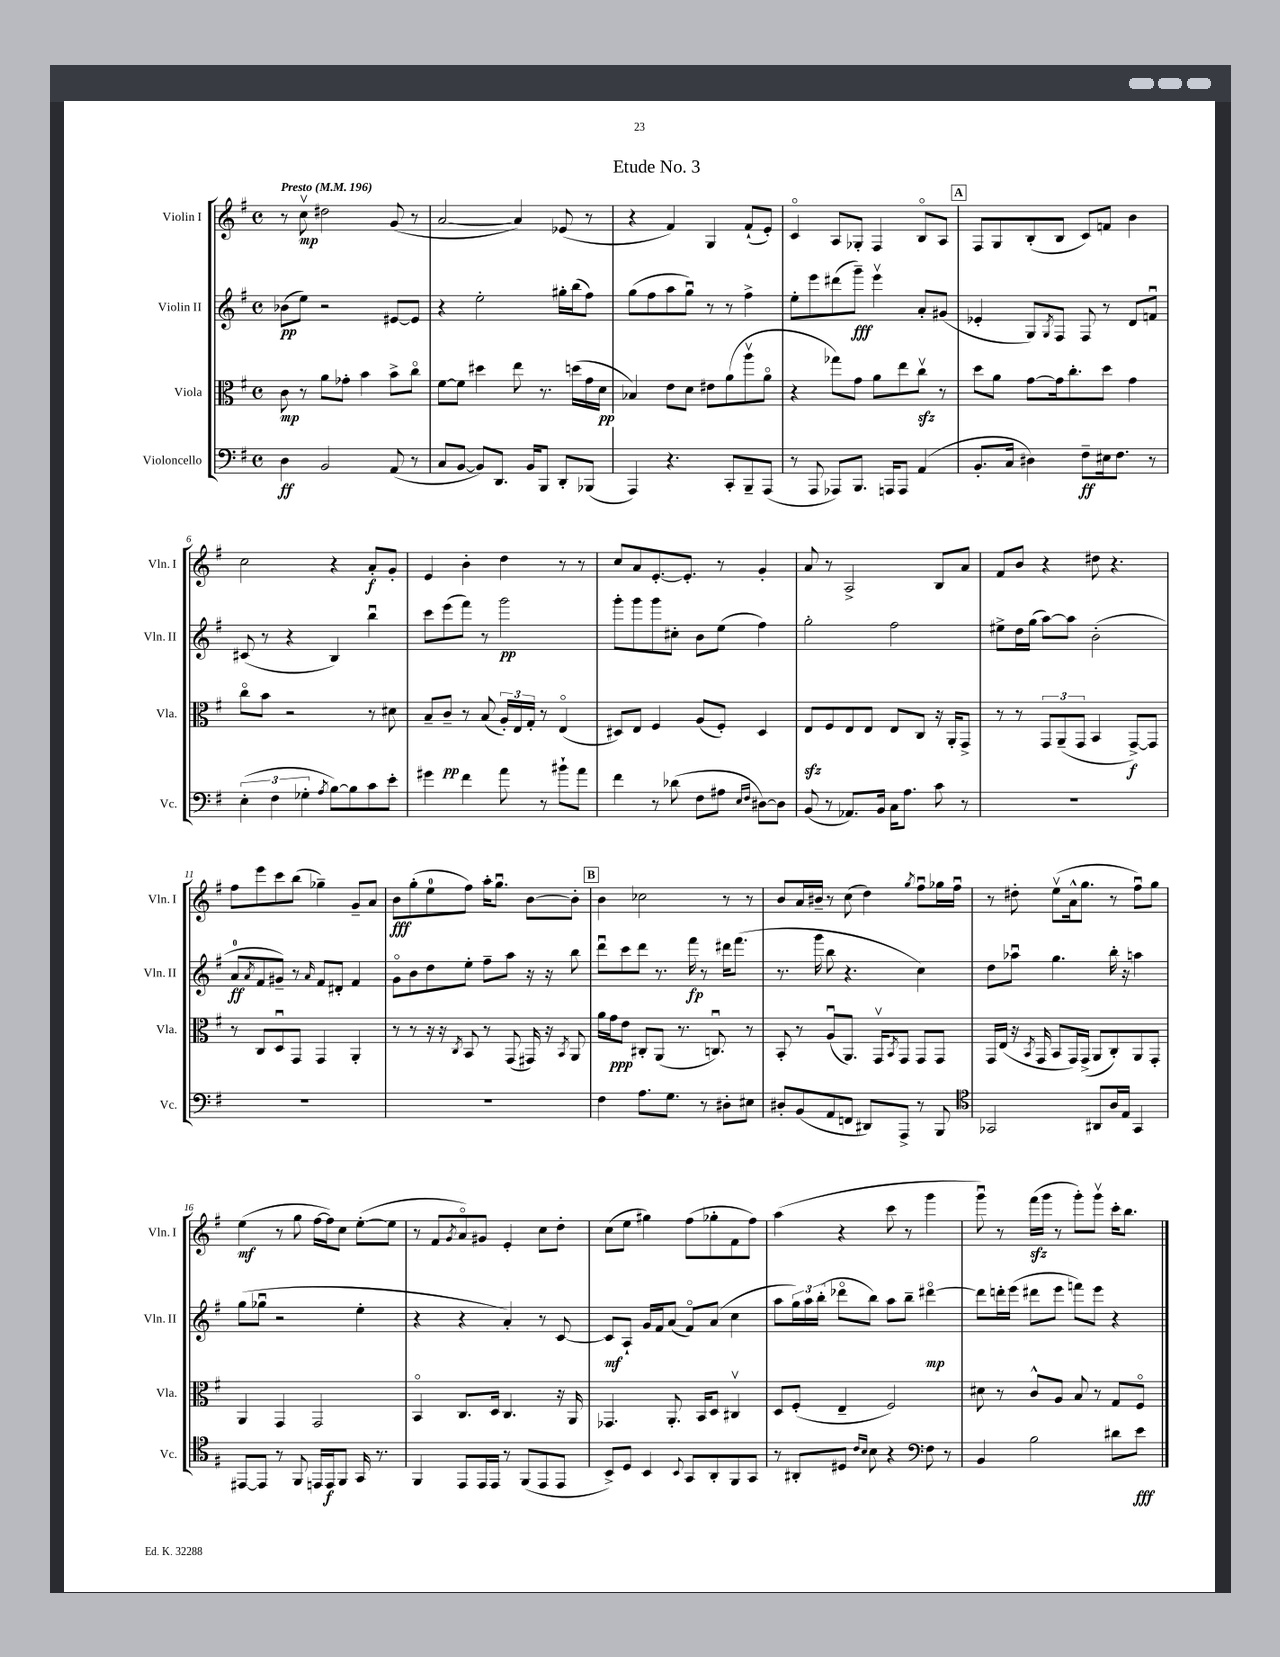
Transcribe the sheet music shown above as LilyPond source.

\header { title = "Etude No. 3" }
<<
\new StaffGroup <<
\new Staff = "s0" \with { instrumentName = "Violin I" shortInstrumentName = "Vln. I" } {
    \clef treble \key g \major \defaultTimeSignature \time 4/4 \tempo "Presto" 4 = 196
    r8 c''8\upbow\mp dis''2 g'8( r8 |
    a'2~ a'4) ees'8( r8 |
    r4 fis'4) g4 fis'8-!( e'8-.) |
    c'4\flageolet a8 ges8-. fis4 b8\flageolet a8 |
    \mark \markup { \box "A" } fis8 g8 b8-.( b8 c'8) f'8 b'4 |
    c''2 r4 a'8-.\f g'8-. |
    e'4 b'4-. d''4 r8 r8 |
    c''8 a'8 e'8.~-. e'8.-. r8 g'4-. |
    a'8 r8 a2-> b8 a'8 |
    fis'8 b'8 r4 dis''8 r4. |
    fis''8 e'''8 c'''8 b''8( ges''4--) g'8-- a'8 |
    b'8\fff g''8-.( e''8-0 fis''8) a''16-. g''8.\downbow b'8~ b'8-. |
    \mark \markup { \box "B" } b'4 ces''2 r8 r8 |
    b'8 a'16 bis'16-- r8 c''8( d''4) \acciaccatura { g''8 } fis''8\downbow ges''16 fis''16\downbow |
    r8 dis''8-. e''8\upbow( a'16-^ g''8. r8 fis''8\downbow) g''8 |
    e''4\mf( r8 g''8 fis''16~ fis''16) c''8 e''8~-.( e''8 |
    r8 fis'8 \acciaccatura { g'8 } a'8\flageolet) gis'8 e'4-. c''8 d''8-. |
    c''8( e''8 gis''4) fis''8( ges''8-. fis'8 fis''8) |
    a''4( r4 c'''8 r8 g'''4 |
    g'''8\downbow) r8 fis'''16\sfz( g'''16 r8 g'''8-.) g'''8\upbow c'''16-. b''8. \bar "|." |
}
\new Staff = "s1" \with { instrumentName = "Violin II" shortInstrumentName = "Vln. II" } {
    \clef treble \key g \major \defaultTimeSignature \time 4/4
    bes'8\pp( e''8) r2 eis'8~ eis'8 |
    r4 e''2-. gis''16-. b''16( fis''8) |
    g''8( fis''8 a''8 g''8\downbow) r8 r8 fis''4-> |
    e''8-. e'''8 dis'''8( g'''8--\fff) e'''4\upbow a'8-. gis'8( |
    \mark \markup { \box "A" } ees'4-. g8) \acciaccatura { g8 } fis8 fis8 r8 d'8 f'8\downbow |
    cis'8( r8 r4 b4) b''4\downbow |
    c'''8 e'''8( fis'''8) r8 g'''2\pp |
    g'''8-. g'''8 g'''8 cis''8-. b'8 e''8( fis''4) |
    g''2-. fis''2 |
    eis''8-> d''16 g''16( a''8~) a''8 b'2-.( |
    a'8-0\ff \acciaccatura { a'8 } fis'8 gis'8--) r8 \grace { a'16 } fis'8 dis'8-. fis'4 |
    g'8\flageolet b'8 d''8 e''8-. fis''8-- a''8 r16 r16 b''8 |
    \mark \markup { \box "B" } d'''8\downbow c'''8 d'''8 r8. fis'''16\fp r8 dis'''16 fis'''8.( |
    r8. g'''16 b''8 r4. c''4) |
    d''8 aes''8\downbow g''4. b''16-. r16 a''4 |
    g''8( ges''8\downbow r2 e''4-. |
    r4 r4 a'4-.) r8 c'8~ |
    c'8\mf a8-! g'16 fis'16 a'8( fis'8\flageolet) a'8( c''4 |
    a''8 \tuplet 3/2 { g''16) a''16 b''16-.( } des'''8\flageolet b''8) a''8 b''8-- dis'''4~\flageolet\mp |
    dis'''8 d'''16-. e'''16( dis'''8 e'''8 f'''8) e'''8 r4 \bar "|." |
}
\new Staff = "s2" \with { instrumentName = "Viola" shortInstrumentName = "Vla." } {
    \clef alto \key g \major \defaultTimeSignature \time 4/4
    c'8\mp r8 a'8 ges'8-. b'4 b'8-> c''8\flageolet |
    fis'8~ fis'8 dis''4 e''8 r8. d''16( g'16 d'16\pp |
    bes4) e'8 d'8 eis'8 a'8( a''8\upbow a'8\flageolet |
    r4 ges''8) g'8 a'8 e''8 c''8\upbow\sfz r8 |
    \mark \markup { \box "A" } d''8 a'8 g'8~ g'16 c''8.-. d''8 g'4 |
    c''8\flageolet b'8 r2 r8 dis'8 |
    b8-- c'8--\pp r8 b8( \tuplet 3/2 { a16-.) e16 g16-. } r8 e4\flageolet( |
    dis8) e8 fis4 a8( fis8-.) dis4 |
    e8\sfz fis8 e8 e8 e8 c8 r16 a,16-. g,8-> |
    r8 r8 \tuplet 3/2 { g,8 a,8--( g,8 } b,4 g,8~->\f) g,8 |
    r8 c8 d8\downbow g,8 g,4 a,4-. |
    r8 r8 r16 r16 \acciaccatura { c8 } b,8 r8 g,8( gis,16) r16 \acciaccatura { b,8 } a,8 |
    \mark \markup { \box "B" } a'16 g'16\ppp e'8 cis8-. a,8( r8. c8.\downbow) r8 |
    b,8-. r8 a8\downbow( a,8.) g,16\upbow \acciaccatura { b,8 } g,8 g,8 g,8 |
    g,16 e16( r16 \acciaccatura { b,8 } g,16 b,8 g,16) g,16->( a,8 c8-.) a,8 g,8-. |
    a,4 g,4 g,2 |
    b,4\flageolet c8. d16 c4. r16 a,16 |
    ges,4. a,8.-. b,16 d8 cis4\upbow |
    d8 fis8-.( e4-- fis2) |
    dis'8 r8 c'8-^ a8 b8 r8 g8 fis8\flageolet \bar "|." |
}
\new Staff = "s3" \with { instrumentName = "Violoncello" shortInstrumentName = "Vc." } {
    \clef bass \key g \major \defaultTimeSignature \time 4/4
    d4\ff b,2 a,8( r8 |
    c8 b,8~ b,8) d,8. b,16 b,,8 d,8-. bes,,8( |
    a,,4) r4. c,8-. b,,8-- a,,8( |
    r8 a,,8 aes,,8) b,,8. a,,16 a,,8 a,4( |
    \mark \markup { \box "A" } b,8.-. c16 dis4) fis8--\ff eis16 fis8. r8 |
    \tuplet 3/2 { e4-.( fis4 ges4-. } \acciaccatura { a8 } b8~) b8 c'8 e'8-. |
    gis'4 fis'4 a'8 r8 bis'8-! a'8 |
    fis'4 r8 des'8( fis8 ais8 \grace { e16 fis16 } dis8~) dis8 |
    b,8( r8 aes,8.) b,16 c16 a8. c'8 r8 |
    R1 |
    R1 |
    R1 |
    \mark \markup { \box "B" } fis4 a8. g8. r8 dis8-. eis8 |
    dis8-. b,8( a,8 f,8 dis,8) a,,8-> r8 b,,8 |
    \clef tenor ges,2 ais,8 a16 e16 ges,4 |
    eis,8~ eis,8 r8 fis,8 e,16 e,16\f fis,8 g,16 r8. |
    fis,4 e,8 e,16 e,16 r8 fis,8( e,8 e,8 |
    b,8->) d8 b,4 \appoggiatura { b,8 } g,8 a,8-. fis,8 g,8 |
    r8 ais,8-. dis8 \grace { c'16 b16 } b8 r4 \clef bass fis8 r8 |
    b,4 b2 dis'8 e'8\fff \bar "|." |
}
>>
>>
